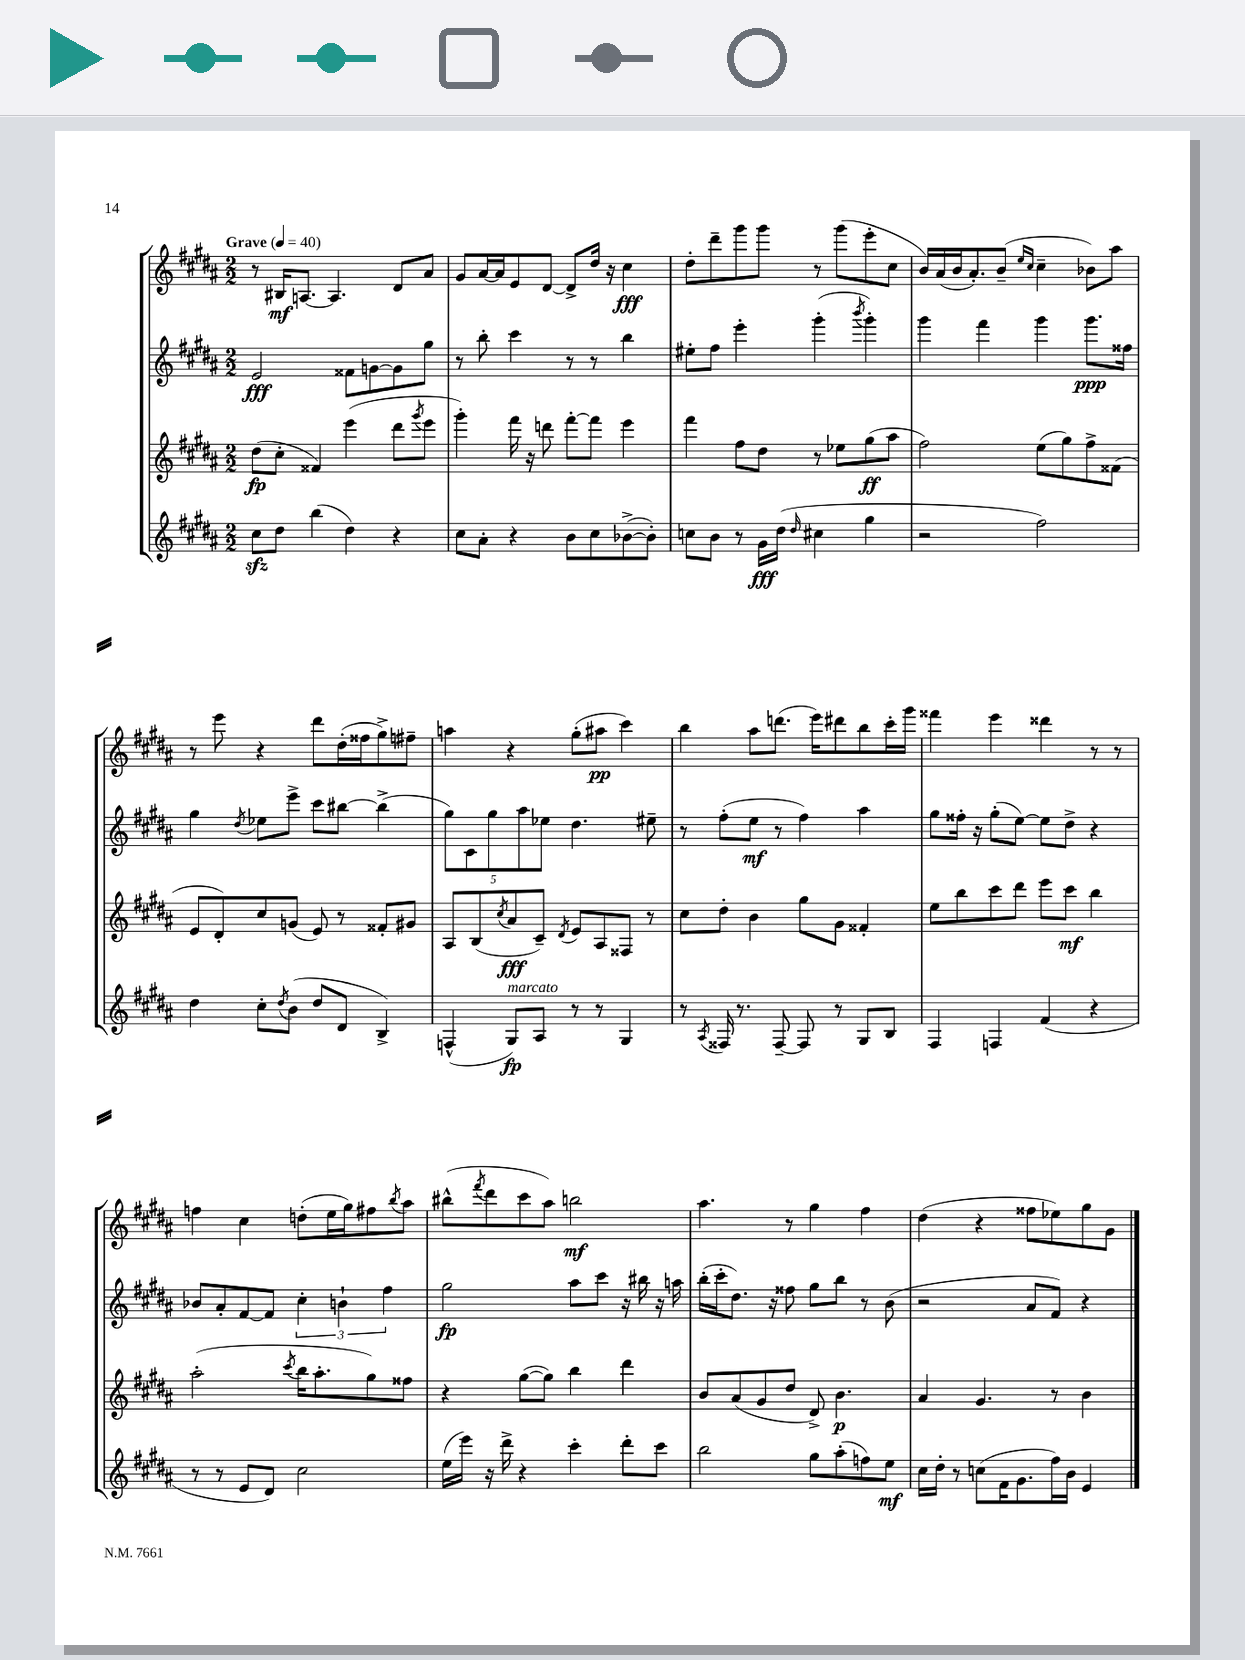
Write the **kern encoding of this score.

**kern	**kern	**kern	**kern
*staff4	*staff3	*staff2	*staff1
*clefG2	*clefG2	*clefG2	*clefG2
*k[f#c#g#d#a#]	*k[f#c#g#d#a#]	*k[f#c#g#d#a#]	*k[f#c#g#d#a#]
*M2/2	*M2/2	*M2/2	*M2/2
*MM40	*MM40	*MM40	*MM40
8cc#	(8dd#	2e	8r
8dd#	8cc#'	.	16B#
.	.	.	[8.A
(4bb	4f##)	.	.
.	.	.	4.A]
4dd#)	(4eee	8f##	.
.	.	[8g	.
4r	8ddd#	8g]	8d#
.	8qggg#	.	.
.	8eee	8gg#	8a#
=	=	=	=
8cc#	4ggg#')	8r	8g#
8a#'	.	8bb'	[16a#
.	.	.	16a#]
4r	16fff#	4ccc#	8e
.	16r	.	.
.	8ddd	.	[8d#
8b	[8fff#'	8r	8d#^]
8cc#	8fff#]	8r	16dd#
.	.	.	16r
([8b-^	4eee	4bb	4cc#
8b-'])	.	.	.
=	=	=	=
8cc	4fff#	8ee#'	8dd#'
8b	.	8ff#	8ddd#~
8r	8ff#	4eee'	8ggg#
16g#	8dd#	.	8ggg#
(16dd#	.	.	.
16qqdd#	.	.	.
4cc#	8r	(4ggg#'	8r
.	8ee-	.	(8ggg#
.	.	8qbbb	.
4gg#	(8gg#	4ggg#')	8eee'
.	8aa#	.	8cc#
=	=	=	=
2r	2ff#)	4ggg#	16b)
.	.	.	(16a#
.	.	.	16b
.	.	.	8.a#')
.	.	4fff#	.
.	.	.	(8b~
.	.	.	16qqee
.	.	.	16qqcc#
2ff#)	(8ee	4ggg#	4cc#~
.	8gg#)	.	.
.	8ff#^	8.ggg#	8b-)
.	(8f##	.	8aa#
.	.	16ff##	.
=	=	=	=
4dd#	8e	4gg#	8r
.	8d#')	.	8eee
.	.	8qdd#	.
8cc#'	8cc#	8ee-	4r
8qdd#	.	.	.
(8b	(8g	8eee^	.
8dd#	8e)	8ccc#	8ddd#
8d#	8r	[8bb#	(16dd#'
.	.	.	16ff##
4B^)	8f##'	(4bb#^]	8gg#^)
.	8g#	.	8ff#~
=	=	=	=
(4F^^	8A#	10gg#)	4aa
.	.	10c#	.
.	(8B	.	.
.	.	10gg#	.
.	8qcc#	.	.
8G#)	8a#	.	4r
.	.	10aa#	.
8A#	8c#~)	.	.
.	.	10ee-	.
.	8qd#	.	.
8r	8e	4.dd#	(8gg#'
8r	8A#	.	8aa#
4G#	8F##	.	4ccc#)
.	8r	8ee#~	.
=	=	=	=
8r	8cc#	8r	4bb
8qA#	.	.	.
16F##	8dd#'	(8ff#'	.
8.r	.	.	.
.	4b	8ee	8aa#
[8F##~	.	8r	(8.ddd
8F##]	8gg#	4ff#)	.
.	.	.	16eee)
8r	8g#	.	8ddd#
8G#	4f##'	4aa#	8bb
8B	.	.	16ccc#'
.	.	.	16ggg#
=	=	=	=
4F#	8ee	8gg#	4fff##
.	8bb	16ff##'	.
.	.	16r	.
4F	8ccc#	(8gg#'	4eee
.	8ddd#	[8ee)	.
(4f#	8eee	8ee]	4ddd##
.	8ccc#	8dd#^	.
4r	4bb	4r	8r
.	.	.	8r
=	=	=	=
8r	(2aa#'	8b-	4ff
8r	.	8a#'	.
8e	.	[8f#	4cc#
8d#)	.	8f#]	.
.	8qccc#	.	.
2cc#	16bb	6cc#'	(8dd'
.	8.aa#'	.	.
.	.	.	16ee
.	.	6b`	.
.	.	.	16gg#)
.	8gg#)	.	8ff#
.	.	6ff#	.
.	.	.	8qbb
.	8ff##	.	8aa#
=	=	=	=
(16ee	4r	2gg#	(8bb#^^
16eee)	.	.	.
.	.	.	8qfff#
16r	.	.	8ddd#
16ddd#^	.	.	.
4r	([8gg#	.	8ccc#
.	8gg#])	.	8aa#)
4ccc#'	4bb	8aa#	2bb
.	.	8ccc#	.
8ddd#'	4ddd#	16r	.
.	.	16bb#	.
8ccc#	.	16r	.
.	.	16aa	.
=	=	=	=
2bb	8b	(16bb'	4.aa#
.	.	16ccc#'	.
.	(8a#	8.dd#)	.
.	8g#	.	.
.	.	16r	.
.	8dd#	8ff##	8r
8gg#	8d#^)	8gg#	4gg#
(8aa#'	4.b	8bb	.
8ff)	.	8r	4ff#
8ee	.	(8b	.
=	=	=	=
16cc#	4a#	2r	(4dd#
16dd#'	.	.	.
8r	.	.	.
(8cc	4.g#	.	4r
16f#	.	.	.
8.g#	.	.	.
.	.	8a#	8ff##
16ff#)	8r	8f#)	8ee-)
16b	.	.	.
4e	4b	4r	8gg#
.	.	.	8g#
==	==	==	==
*-	*-	*-	*-
